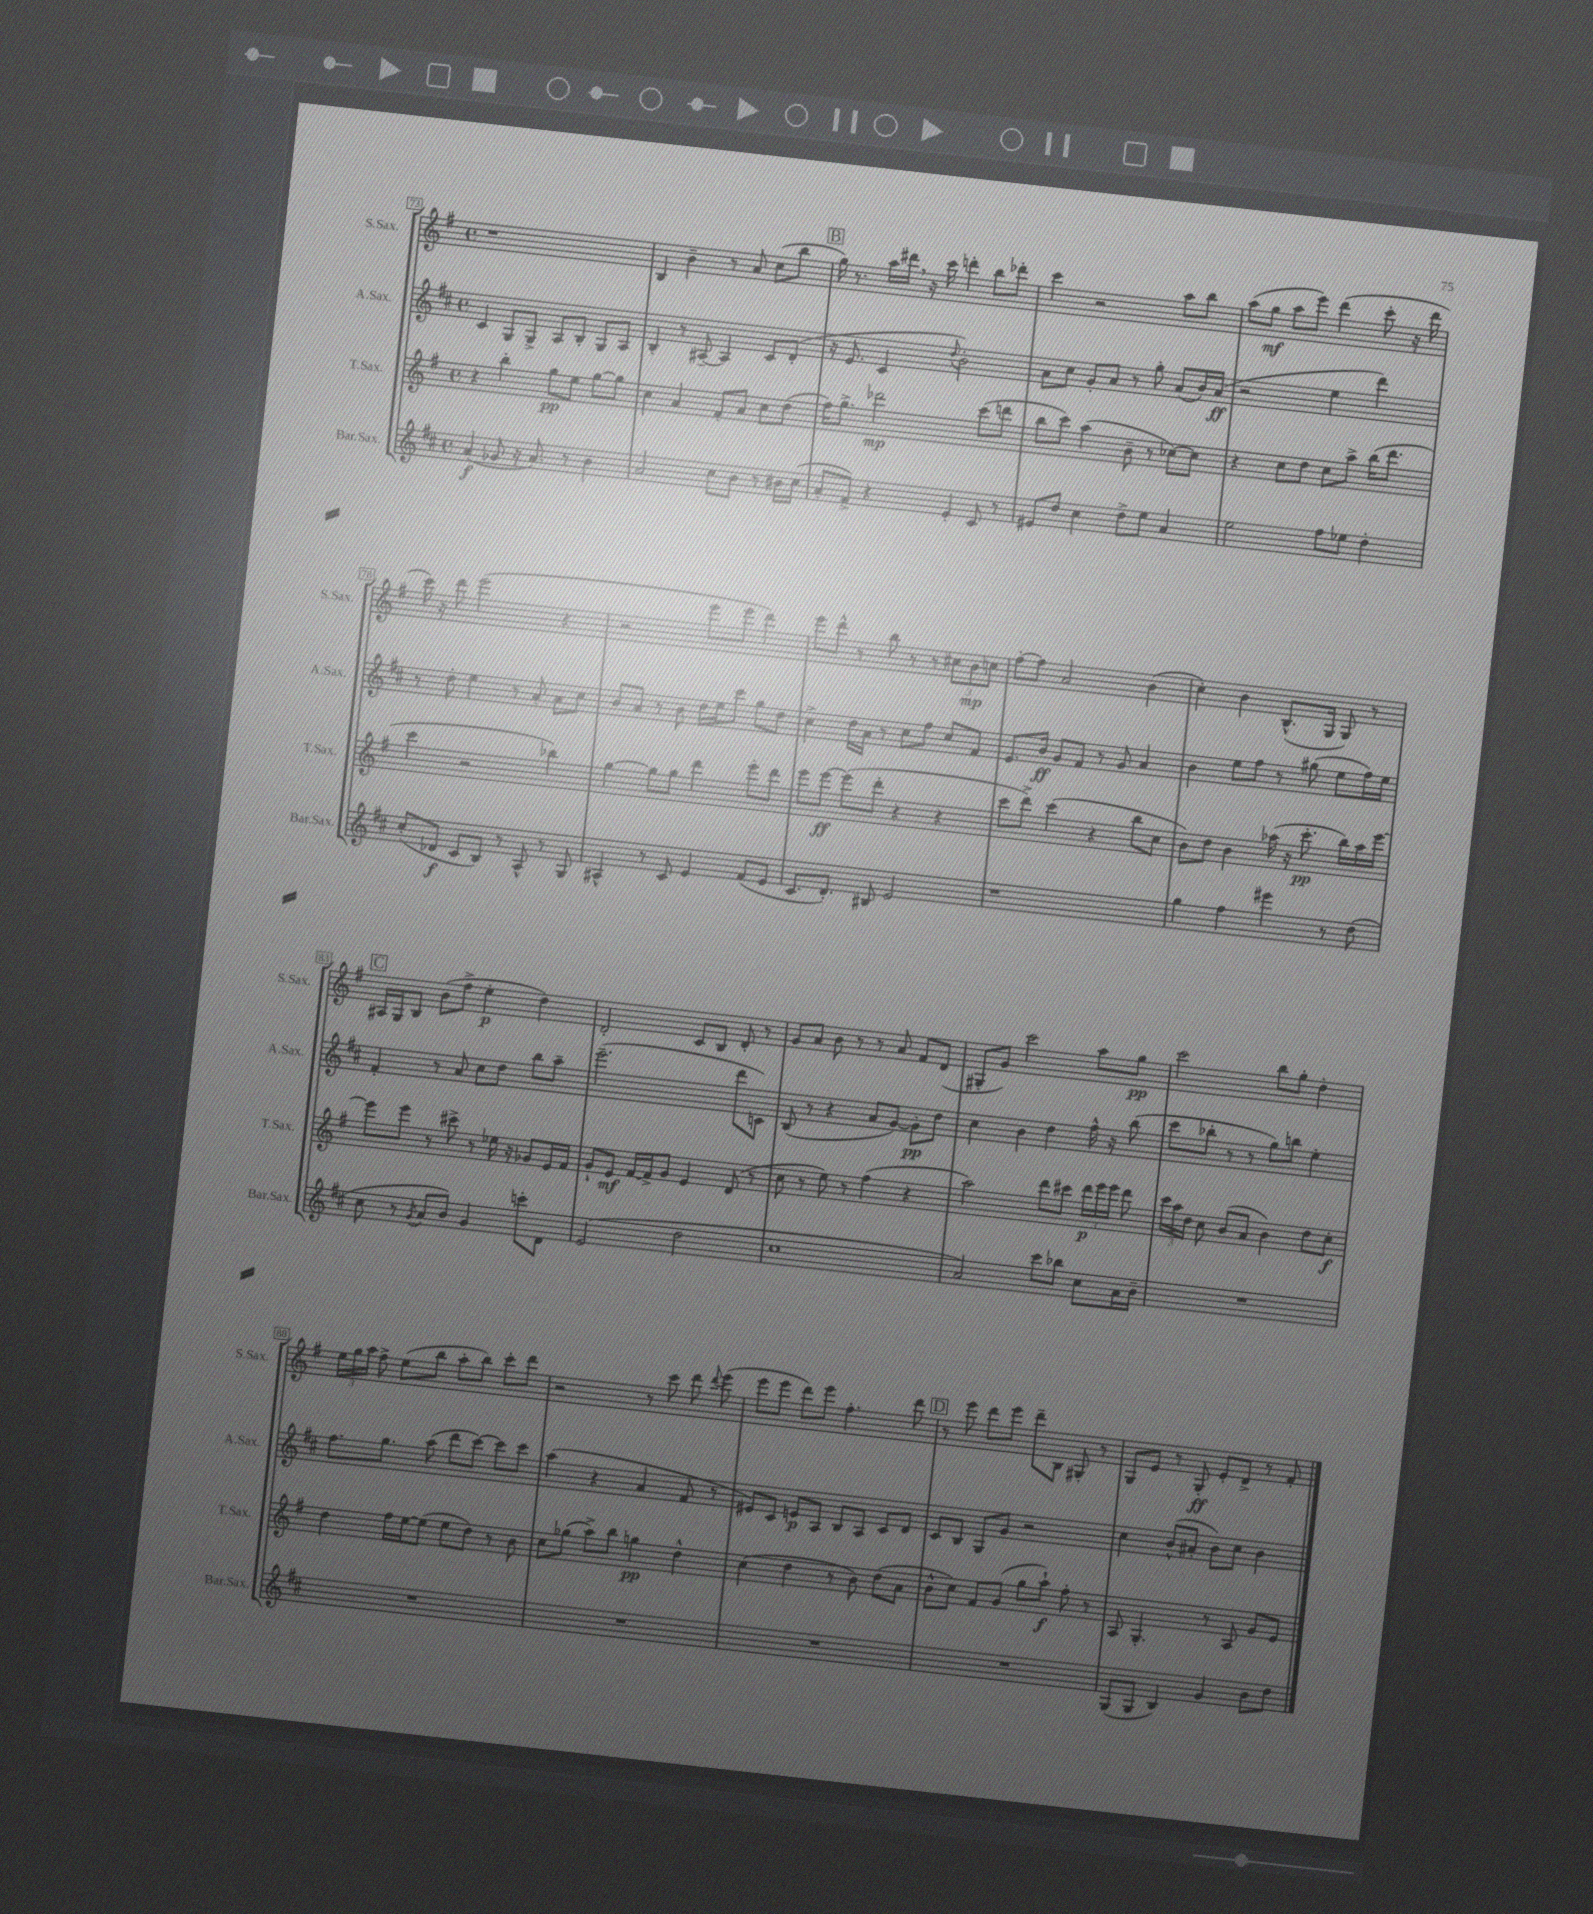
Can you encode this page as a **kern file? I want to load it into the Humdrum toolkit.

**kern	**dynam	**kern	**dynam	**kern	**dynam	**kern	**dynam
*part4	*part4	*part3	*part3	*part2	*part2	*part1	*part1
*staff4	*staff4	*staff3	*staff3	*staff2	*staff2	*staff1	*staff1
*I"Bar.Sax.	*	*I"T.Sax.	*	*I"A.Sax.	*	*I"S.Sax.	*
*I'Bar.Sax.	*	*I'T.Sax.	*	*I'A.Sax.	*	*I'S.Sax.	*
*clefG2	*	*clefG2	*	*clefG2	*	*clefG2	*
*k[f#c#]	*	*k[f#]	*	*k[f#c#]	*	*k[f#]	*
*M4/4	*	*M4/4	*	*M4/4	*	*M4/4	*
*met(c)	*	*met(c)	*	*met(c)	*	*met(c)	*
=73	=73	=73	=73	=73	=73	=73	=73
(4a/	f	4r	.	4c#/	.	1r	.
8g-X/	.	4bb'\	.	8G/L	.	.	.
16r	.	.	.	8G^/J	.	.	.
8.a/)	.	.	.	.	.	.	.
.	.	8gg\L	pp	8A/L	.	.	.
8r	.	8ee\J	.	8B'/J	.	.	.
4b\	.	[8gg\L	.	8G/L	.	.	.
.	.	8gg\J]	.	8A/J	.	.	.
=74	=74	=74	=74	=74	=74	=74	=74
2a/	.	4cc\	.	4B'/	.	4B/	.
.	.	4a/	.	8r	.	4b~\	.
.	.	.	.	[8A#X~/	.	.	.
8cc#\L	.	8f#'/L	.	4A#/]	.	8r	.
8b\J	.	8a/J	.	.	.	8a/	.
8r	.	8cc\L	.	8c#/L	.	(8cc\L	.
16b#X\LL	.	(8dd\J	.	(8d'/J	.	8bb\J	.
(16cc#\JJ	.	.	.	.	.	.	.
!!LO:REH:place=s1:t=B
=75	=75	=75	=75	=75	=75	=75	=75
8a'/L	.	16ff#\KL)	.	16r	.	16gg\)	.
.	.	8.gg^\J	.	8.e/	.	8.r	.
8f#^/J)	.	.	.	.	.	.	.
4r	.	2ddd-X\	mp	4c#/	.	16aa\LL	.
.	.	.	.	.	.	16ddd#X,\JJ	.
.	.	.	.	.	.	16r	.
.	.	.	.	.	.	16ccc\	.
.	.	.	.	8qqdd/	.	.	.
4e'/	.	.	.	2b'\)	.	4dddn'\	.
8c#/	.	(8ccc\L	.	.	.	8bb\L	.
8r	.	8dddn\J	.	.	.	8ddd-X'\J	.
=76	=76	=76	=76	=76	=76	=76	=76
8e#X/L	.	8bb\L	.	8a\L	.	4ccc\	.
8dd/J	.	8ccc\J)	.	8cc#\J	.	.	.
4cc#\	.	(4aa\	.	8g'/L	.	2r	.
.	.	.	.	8a/J	.	.	.
8dd^\L	.	8b~\	.	8r	.	.	.
8ee\J	.	8r	.	8gg'\	.	.	.
4a/	.	[8cc-X\L)	.	(8a/L	.	8aa\L	.
.	.	8cc-\J]	.	16b/L)	.	8bb\J	.
.	.	.	.	(16a/JJ	ff	.	.
=77	=77	=77	=77	=77	=77	=77	=77
2ee\	.	4r	.	2r	.	(8aa\L	.
.	.	.	.	.	.	8gg\J	mf
.	.	8cc\L	.	.	.	8aa\L	.
.	.	8dd\J	.	.	.	8eee\J)	.
8ff#\L	.	8cc\L	.	4ee\	.	(4ddd\	.
8ee-X\J	.	8aa^\J	.	.	.	.	.
4dd'\	.	(16bb\KL	.	4ddd\)	.	8ccc'\	.
.	.	8.ddd\J	.	.	.	.	.
.	.	.	.	.	.	16r	.
.	.	.	.	.	.	16ddd\	.
!!LO:LB:g=z
=78	=78	=78	=78	=78	=78	=78	=78
(8cc#'/L	.	4ccc\	.	8r	.	16ccc\)	.
.	.	.	.	.	.	16r	.
8d-X/J	f	.	.	8dd'\	.	8ddd\	.
8c#/L	.	2r	.	4ee\	.	(2eee\	.
8B/J)	.	.	.	.	.	.	.
8r	.	.	.	8r	.	.	.
8A^^/	.	.	.	8a'/	.	.	.
8r	.	4bb-X\)	.	8a\L	.	4r	.
8G/	.	.	.	8cc#\J	.	.	.
=79	=79	=79	=79	=79	=79	=79	=79
4A#X^^/	.	[4gg\	.	8b/L	.	2r	.
.	.	.	.	8a/J	.	.	.
8r	.	8gg\L]	.	8r	.	.	.
8c#/	.	8gg\J	.	8b\	.	.	.
4e/	.	4ddd\	.	16dd\LL	.	8eee\L	.
.	.	.	.	16ee\J	.	.	.
.	.	.	.	8ccc#\J	.	8eee\J	.
(8f#/L	.	8eee'\L	.	8gg\L	.	4ddd\)	.
8e/J	.	8ddd\J	.	8dd\J	.	.	.
=80	=80	=80	=80	=80	=80	=80	=80
8.c#/L	.	8eee\L	.	4cc#^\	.	8eee\L	.
.	.	[8eee\J	ff	.	.	8ddd^^\J	.
8.d'/J)	.	.	.	.	.	.	.
.	.	(8eee\L]	.	16dd\LL	.	8r	.
.	.	.	.	16a\JJ	.	.	.
8B#X/	.	8ddd'\J	.	8r	.	8bb\	.
2e/	.	4r	.	8cc#\L	.	8r	.
.	.	.	.	8ff#\J	.	8r	.
.	.	4r	.	8cc#/L	.	12cc#X\L	.
.	.	.	.	.	.	12b\	mp
.	.	.	.	8f#/J	.	.	.
.	.	.	.	.	.	12ccn\J	.
=81	=81	=81	=81	=81	=81	=81	=81
1r	.	8ccc\L	.	8.e/L	.	[8ff#'\L	.
.	.	8ddd^\J)	.	.	.	8ff#\J]	.
.	.	.	.	16b/Jk	ff	.	.
.	.	(4ccc\	.	8g/L	.	2a/	.
.	.	.	.	8f#/J	.	.	.
.	.	4r	.	8r	.	.	.
.	.	.	.	8g/	.	.	.
.	.	8bb\L	.	4a/	.	(4b\	.
.	.	8cc\J	.	.	.	.	.
=82	=82	=82	=82	=82	=82	=82	=82
4gg\	.	8b\L)	.	4b\	.	4cc'\)	.
.	.	8dd\J	.	.	.	.	.
4ff#\	.	4b\	.	8ee\L	.	4b\	.
.	.	.	.	8ff#\J	.	.	.
4eee#X\	.	(16aa-X\	.	8r	.	(8.B^^/L	.
.	.	16r	.	.	.	.	.
.	.	8.ccc'\	pp	(8gg#X\	.	.	.
.	.	.	.	.	.	16G/Jk	.
8r	.	.	.	8ee\L	.	8G/)	.
.	.	16bb\LL)	.	.	.	.	.
(8dd\	.	16aa-\	.	16ff#\L)	.	8r	.
.	.	[16eee\JJ	.	16ee\JJ	.	.	.
!!LO:LB:g=z
!!LO:REH:place=s1:t=C
=83	=83	=83	=83	=83	=83	=83	=83
8cc#\	.	8eee\L]	.	4f#'/	.	16A#X/LL	.
.	.	.	.	.	.	16G/J	.
8r	.	8eee\J	.	.	.	8B/J	.
8qg/	.	.	.	.	.	.	.
8a/L	.	8r	.	8r	.	(8b\L	.
8b/J)	.	8ccc#X^\	.	8a/	.	8ff#^\J	.
4g/	.	8r	.	8cc#\L	.	4ee'\	p
.	.	16ee-X\	.	8dd\J	.	.	.
.	.	16r	.	.	.	.	.
8cccn'\L	.	8g-X/L	.	8bb\L	.	4dd\)	.
8d\J	.	16e/L	.	8aa~\J	.	.	.
.	.	16f#/JJ	.	.	.	.	.
=84	=84	=84	=84	=84	=84	=84	=84
(2e/	.	8g`/L	.	(2.eee~\	.	2d'/	.
.	.	8e/J	mf	.	.	.	.
.	.	[16f#/LL	.	.	.	.	.
.	.	16f#^/J]	.	.	.	.	.
.	.	8g/J	.	.	.	.	.
2dd\	.	4e/	.	.	.	8c/L	.
.	.	.	.	.	.	8B/J	.
.	.	(8d/	.	8ddd\L	.	8d'/	.
.	.	8r	.	8cn\J)	.	8r	.
=85	=85	=85	=85	=85	=85	=85	=85
1cc#	.	8cc\	.	(8B/	.	8g/L	.
.	.	8r	.	8r	.	8a/J	.
.	.	8ee\)	.	4r	.	8b\	.
.	.	8r	.	.	.	8r	.
.	.	(4ff#\	.	8a/L	.	8r	.
.	.	.	.	[8g/J)	.	8a/	.
.	.	4r	.	8g'\L]	pp	8f#/L	.
.	.	.	.	8dd\J	.	(8d/J	.
=86	=86	=86	=86	=86	=86	=86	=86
2a/)	.	2aa\)	.	4cc#\	.	8G#X'/L	.
.	.	.	.	.	.	8g/J)	.
.	.	.	.	4b\	.	2ccc\	.
8ccc#\L	.	8ddd\L	.	4dd\	.	.	.
8bb-X\J	.	8ccc#X\J	.	.	.	.	.
8cc#\L	.	24ddd\LL	p	16ff#^^\	.	8aa\L	.
.	.	24eee\	.	.	.	.	.
.	.	.	.	16r	.	.	.
.	.	24eee\JJ	.	.	.	.	.
16a\L	.	8ddd\	.	(8bb\	.	8gg\J	pp
16b~\JJ	.	.	.	.	.	.	.
=87	=87	=87	=87	=87	=87	=87	=87
1r	.	24ccc\LL	.	8ccc#\L	.	2ccc\	.
.	.	24aa\	.	.	.	.	.
.	.	24dd\JJ	.	.	.	.	.
.	.	8cc\	.	8bb-X'\J	.	.	.
.	.	(8b/L	.	8r	.	.	.
.	.	8a/J	.	8r	.	.	.
.	.	4b\)	.	8gg\L)	.	8bb\L	.
.	.	.	.	8bbn\J	.	8gg'\J	.
.	.	8dd\L	.	4ee'\	.	4dd'\	.
.	.	8cc'\J	f	.	.	.	.
!!LO:LB:g=z
=88	=88	=88	=88	=88	=88	=88	=88
1r	.	4dd\	.	8.ff#\L	.	24ee\LL	.
.	.	.	.	.	.	24gg\	.
.	.	.	.	.	.	24aa\JJ	.
.	.	.	.	.	.	8ff#^\	.
.	.	.	.	8.gg\J	.	.	.
.	.	16ff#\LL	.	.	.	(8ee\L	.
.	.	[16ee\J	.	.	.	.	.
.	.	(8ee\J]	.	(8aa\	.	8bb\J	.
.	.	8ee\L	.	8ddd\L	.	8aa'\L	.
.	.	8dd\J)	.	[8ccc#\J)	.	8bb\J)	.
.	.	8r	.	8ccc#\L]	.	8ccc'\L	.
.	.	8b\	.	8ccc#\J	.	8ddd\J	.
=89	=89	=89	=89	=89	=89	=89	=89
1r	.	8cc\L	.	(4aa\	.	2r	.
.	.	(8gg-X\J	.	.	.	.	.
.	.	8aa^\L)	.	4r	.	.	.
.	.	8bb\J	.	.	.	.	.
.	.	4ggn\	pp	4a/	.	8r	.
.	.	.	.	.	.	8ccc\	.
.	.	4dd^^\	.	8f#/	.	8ddd\	.
.	.	.	.	.	.	8qqddd/	.
.	.	.	.	8r	.	(8eee\	.
=90	=90	=90	=90	=90	=90	=90	=90
1r	.	(4cc\	.	8e#X/L)	.	8eee\L	.
.	.	.	.	8c#/J	.	8eee\J	.
.	.	4dd\	.	8en/L	p	8ddd\L)	.
.	.	.	.	8A/J	.	8eee\J	.
.	.	8r	.	8B/L	.	4.ff#'\	.
.	.	8b\)	.	8A/J	.	.	.
.	.	(8dd\L	.	8c#/L	.	.	.
.	.	8a\J	.	8d/J	.	8ddd\	.
!!LO:REH:place=s1:t=D
=91	=91	=91	=91	=91	=91	=91	=91
1r	.	8b^^\L	.	8c#/L	.	8r	.
.	.	8cc\J)	.	8B/J	.	8eee\	.
.	.	8f#/L	.	8G/L	.	8ddd\L	.
.	.	(8g/J	.	8g/J	.	8eee\J	.
.	.	8gg\L	.	2r	.	8ddd~\L	.
.	.	8aa`\J)	f	.	.	8B\J	.
.	.	8ff#'\	.	.	.	8G#X'/	.
.	.	8r	.	.	.	8r	.
=92	=92	=92	=92	=92	=92	=92	=92
(8G/L	.	8A/	.	4cc#\	.	8G/L	.
8G/J	.	4.G'/	.	.	.	8e/J	.
4B/)	.	.	.	(8b^^/L	.	8r	.
.	.	.	.	8a#X'/J	.	8G'/	ff
4g/	.	8r	.	8b\L)	.	8e'/L	.
.	.	8A/	.	8cc#\J	.	8d^/J	.
8b\L	.	8g/L	.	4b\	.	8r	.
8dd\J	.	8e/J	.	.	.	8f#'/	.
==	==	==	==	==	==	==	==
*-	*-	*-	*-	*-	*-	*-	*-
